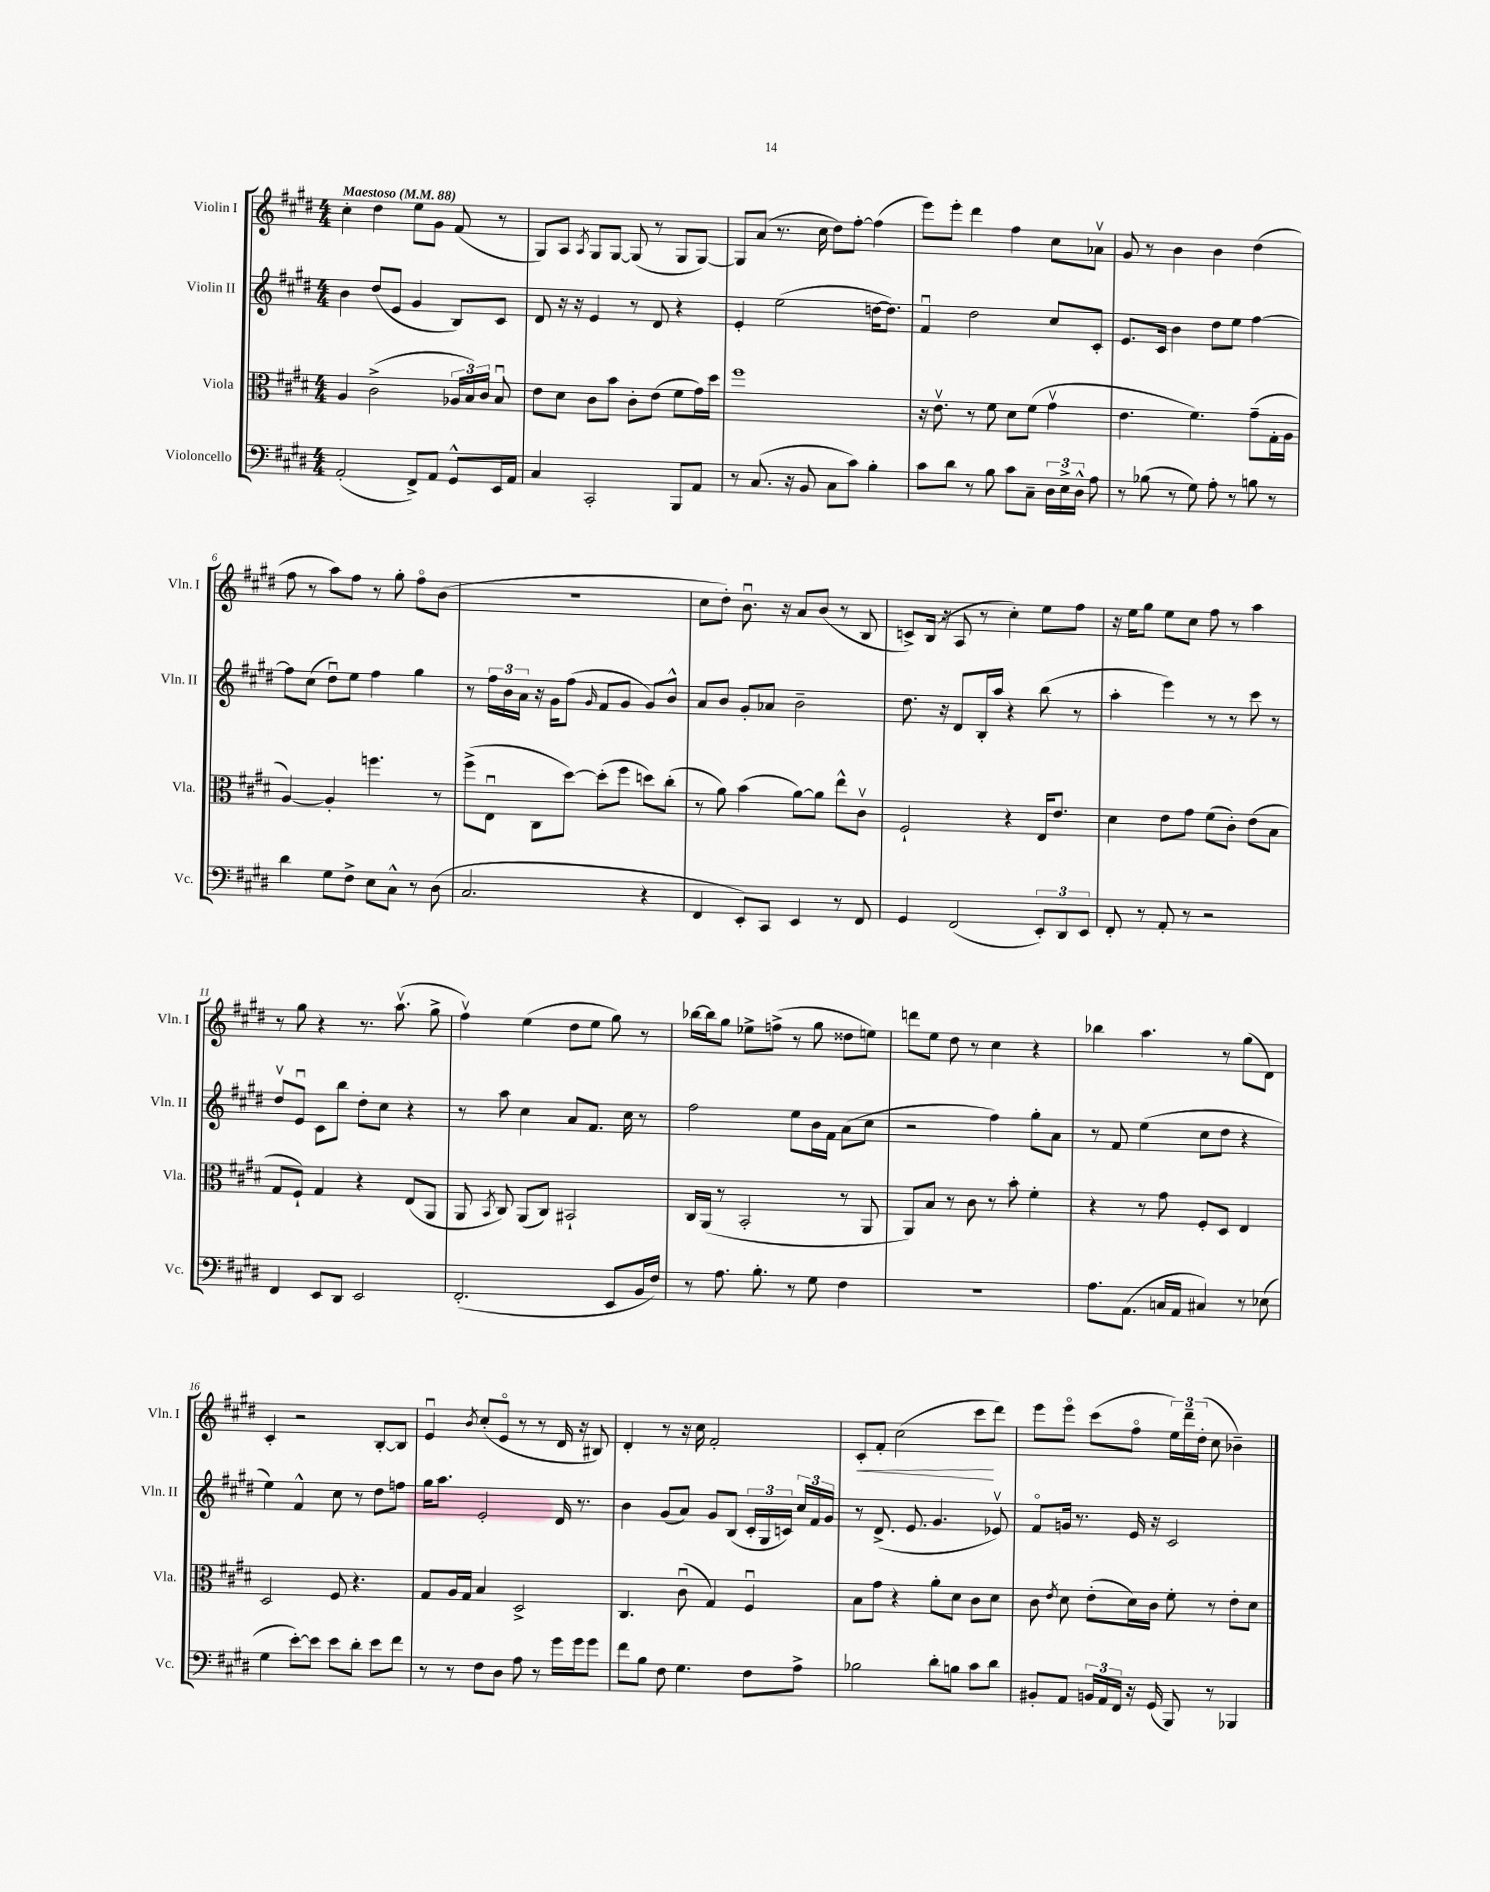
<<
\new StaffGroup <<
\new Staff = "s0" \with { instrumentName = "Violin I" shortInstrumentName = "Vln. I" } {
    \clef treble \key e \major \numericTimeSignature \time 4/4 \tempo "Maestoso" 4 = 88
    \autoBeamOff cis''4-. dis''4 e''8[ gis'8] fis'8( r8 |
    gis8[) a8] \acciaccatura { a8 } gis8[ gis8]~ gis8( r8 gis8[ gis8]~) |
    gis8[ a'8]( r8. cis''16 dis''8[) fis''8]~-. fis''4( |
    e'''8[) e'''8]-. dis'''4 fis''4 cis''8[ aes'8]\upbow |
    gis'8 r8 b'4 b'4 dis''4( |
    fis''8 r8 a''8[) fis''8] r8 gis''8-. fis''8[\flageolet b'8]( |
    R1 |
    cis''8[ dis''8]-.) b'8.\downbow r16 a'8[ b'8]( r8 b8 |
    c'8[->) b16]( r16 a8 r8 cis''4-.) e''8[ fis''8] |
    r16 e''16[ gis''8] e''8[ cis''8] fis''8 r8 a''4 |
    r8 gis''8 r4 r8. a''8.\upbow( gis''8-> |
    fis''4\upbow) e''4( dis''8[ e''8] gis''8) r8 |
    bes''16[~ bes''16 gis''8] ees''8[-> f''8]->( r8 gis''8 disis''8[ e''8]) |
    d'''8[ e''8] dis''8 r8 cis''4 r4 |
    bes''4 a''4. r8 gis''8[( dis'8]) |
    cis'4-. r2 b8[~-. b8] |
    e'4\downbow \acciaccatura { b'8 } cis''8[-.( e'8]\flageolet r8 r8 dis'16 r16 bis8) |
    dis'4-. r8 r16 cis''16 fis'2-. |
    cis'8[-.\< fis'8]-. cis''2( cis'''8[\! dis'''8]) |
    e'''8[ e'''8]\flageolet cis'''8[( fis''8]\flageolet \tuplet 3/2 { e''16[) dis'''16-- dis''16]-.( } cis''8 bes'4--) \bar "|." |
}
\new Staff = "s1" \with { instrumentName = "Violin II" shortInstrumentName = "Vln. II" } {
    \clef treble \key e \major \numericTimeSignature \time 4/4
    \autoBeamOff b'4 dis''8[( e'8] gis'4 b8[) cis'8] |
    dis'8 r16 r16 e'4 r8 dis'8 r4 |
    e'4-. e''2( d''16[~ d''8.]) |
    fis'4\downbow dis''2 cis''8[ cis'8]-. |
    e'8.[ cis'16] b'4 dis''8[ e''8] fis''4~ |
    fis''8[ cis''8]( dis''8[\downbow) e''8] fis''4 gis''4 |
    r8 \tuplet 3/2 { fis''16[ b'16 a'16] } r16 gis'16[ fis''8]( \grace { gis'16 } fis'8[ gis'8] gis'8[) b'8]-^ |
    a'8[ b'8] gis'8[-. aes'8] b'2-- |
    dis''8. r16 dis'8[ b16-. a''16] r4 b''8( r8 |
    a''4-. e'''4) r8 r8 cis'''8 r8 |
    dis''8[\upbow e'8]\downbow cis'8[ b''8] dis''8[-. cis''8] r4 |
    r8 a''8 cis''4 a'8[ fis'8.] cis''16 r8 |
    fis''2 e''8[ b'16 fis'16] a'8[( cis''8] |
    r2 fis''4) gis''8[-. a'8] |
    r8 fis'8 e''4( cis''8[ dis''8] r4 |
    e''4) fis'4-^ cis''8 r8 dis''8[ f''8] |
    gis''16[ a''8.] e'2-. dis'16 r8. |
    b'4 gis'8[( a'8]) gis'8[ b8]( \tuplet 3/2 { cis'16[-. gis16 c'16]) } \tuplet 3/2 { cis''16[ fis'16 gis'16] } |
    r8 dis'8.->( e'8. gis'4. ees'8\upbow) |
    fis'8[\flageolet g'16] r8. e'16 r16 cis'2 \bar "|." |
}
\new Staff = "s2" \with { instrumentName = "Viola" shortInstrumentName = "Vla." } {
    \clef alto \key e \major \numericTimeSignature \time 4/4
    \autoBeamOff a4 cis'2->( \tuplet 3/2 { aes16[ b16) cis'16] } b8\downbow |
    e'8[ dis'8] cis'8[ b'8] cis'8[-. e'8]( fis'8[ gis'16) dis''16] |
    fis''1 |
    r16 e'8.\upbow r8 fis'8 dis'8[ fis'8]( gis'4\upbow |
    e'4. fis'4.) gis'8[--( gis16-. a16] |
    a4~) a4-. f''4. r8 |
    fis''8[->( e8]\downbow cis8[ dis''8]~) dis''8[-.( fis''8] d''8[) cis''8]-.( |
    r8 a'8) b'4( a'8[~) a'8] e''8[-^ cis'8]\upbow |
    fis2-! r4 e16[ e'8.] |
    dis'4 e'8[ gis'8] fis'8[( cis'8]-.) e'8[( b8] |
    gis8[ fis8]-!) gis4 r4 e8[( a,8] |
    a,8 \acciaccatura { b,8 } cis8) a,8[( cis8]) bis,2-! |
    cis16[ a,16]( r8 b,2-. r8 a,8 |
    a,8[) b8] r8 cis'8 r8 b'8-. fis'4-. |
    r4 r8 gis'8 fis8[-. dis8] e4 |
    dis2 fis8 r4. |
    gis8[ a16 gis16] b4 dis2-> |
    cis4. cis'8\downbow( gis4) fis4\downbow |
    b8[ gis'8] r4 a'8[-. dis'8] cis'8[ dis'8] |
    cis'8 \acciaccatura { e'8 } dis'8 e'8[-.( dis'16) cis'16] fis'8-. r8 e'8[-. dis'8] \bar "|." |
}
\new Staff = "s3" \with { instrumentName = "Violoncello" shortInstrumentName = "Vc." } {
    \clef bass \key e \major \numericTimeSignature \time 4/4
    \autoBeamOff a,2-.( fis,8[->) a,8] gis,8[-^ e,16 a,16] |
    cis4 cis,2-. b,,8[ a,8] |
    r8 cis8.( r16 b,8 cis8[ cis'8]) b4-. |
    cis'8[ dis'8] r8 b8 cis'8[ cis8]-- \tuplet 3/2 { dis16[ e16-> dis16]-^ } a8 |
    r8 bes8( r8 gis8) a8-. r8 b8 r8 |
    dis'4 gis8[ fis8]-> e8[ cis8]-^ r8 dis8( |
    cis2. r4 |
    fis,4 e,8[-.) cis,8] e,4 r8 fis,8 |
    gis,4 fis,2( \tuplet 3/2 { e,8[-.) dis,8 e,8] } |
    fis,8-. r8 a,8-. r8 r2 |
    fis,4 e,8[ dis,8] e,2 |
    fis,2.-.( e,8[ b,16 fis16]) |
    r8 a8. b8.-. r8 gis8 fis4 |
    R1 |
    a8.[ a,8.]( c16[ a,16] cis4) r8 ees8( |
    gis4 e'8[~-.) e'8] e'8[ dis'8]-. e'8[ fis'8] |
    r8 r8 fis8[ dis8] a8 r8 gis'16[ gis'16 gis'8] |
    fis'8[ b8] fis8 gis4. fis8[ a8]-> |
    bes2 dis'8[-. b8] cis'8[ dis'8] |
    bis,8[-. a,8] \tuplet 3/2 { b,16[ a,16 fis,16] } r16 gis,16( b,,8) r8 bes,,4 \bar "|." |
}
>>
>>
